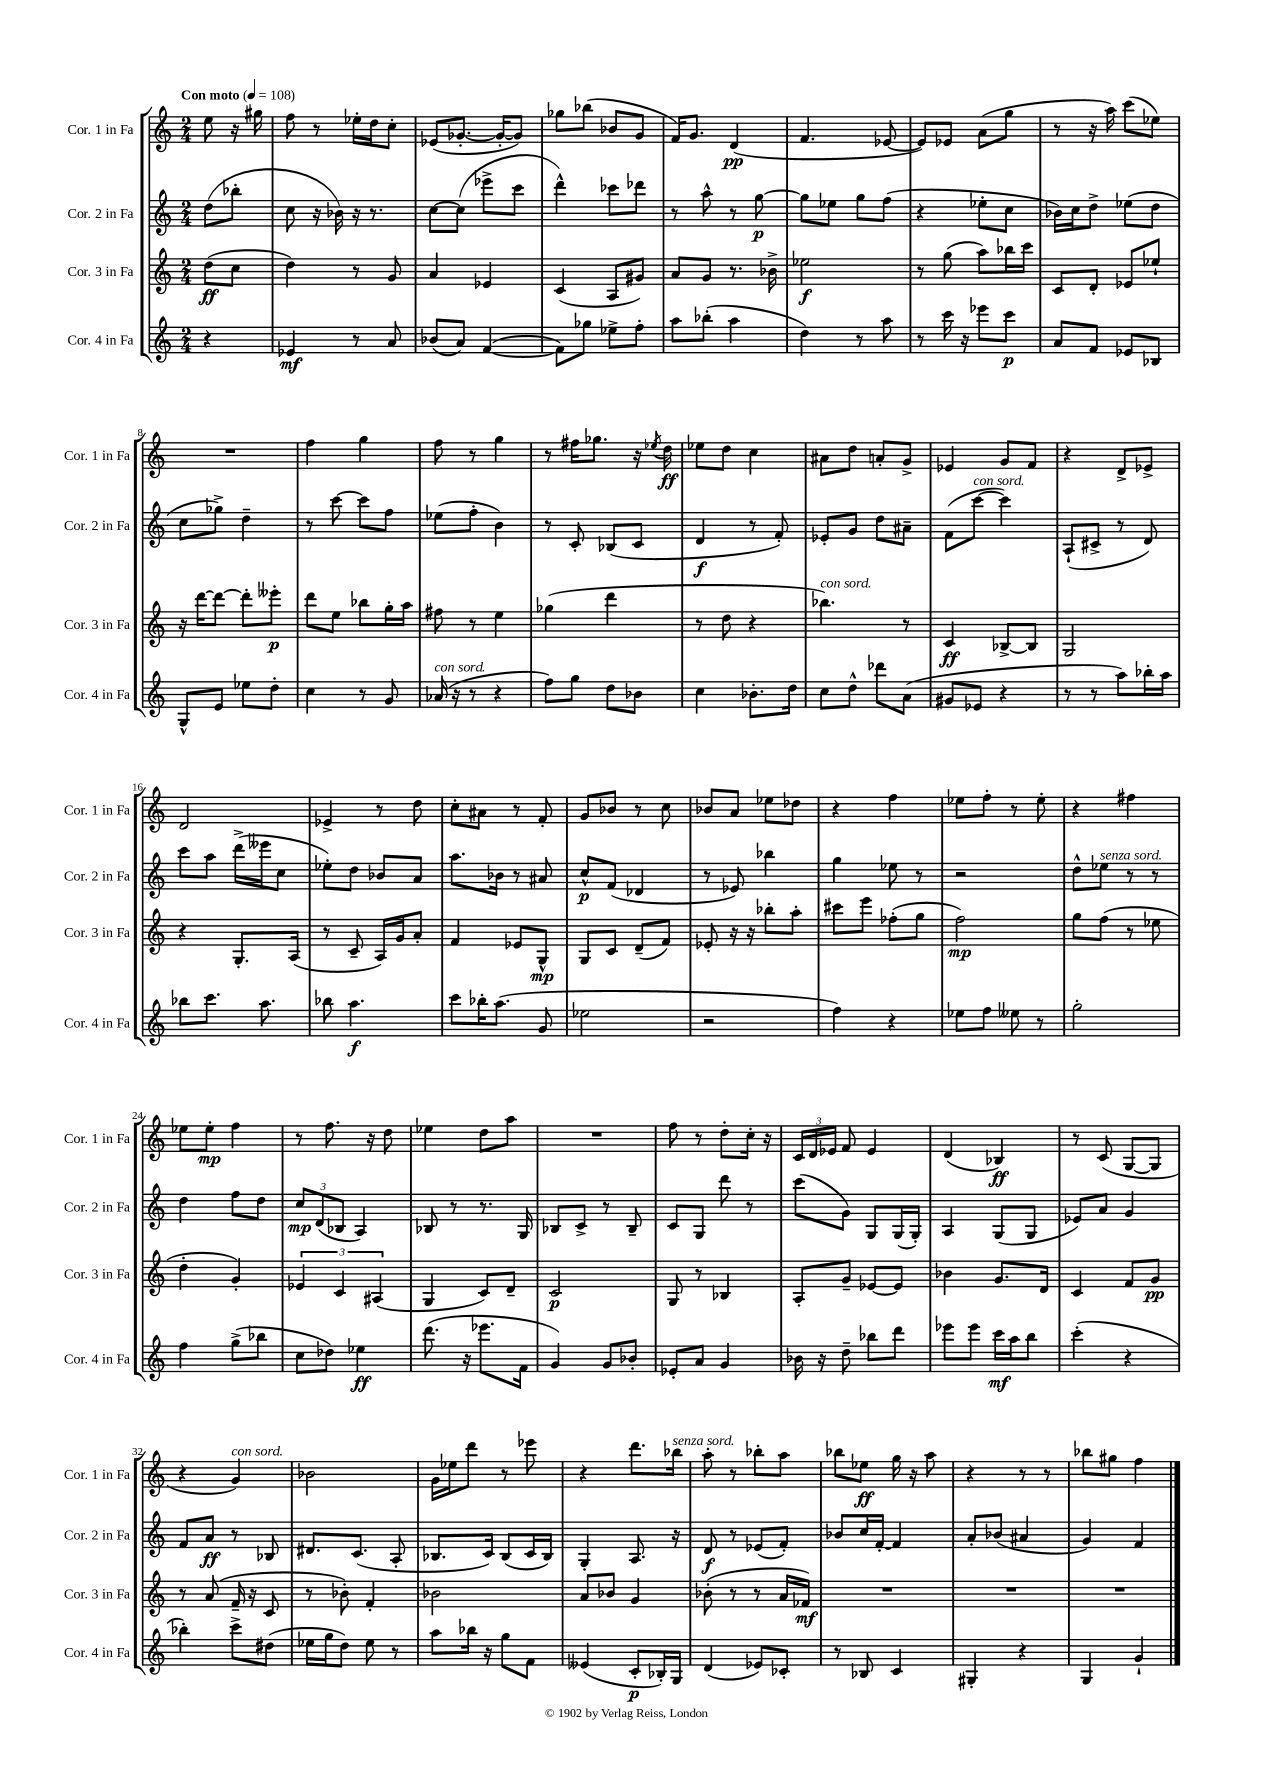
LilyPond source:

<<
\new StaffGroup <<
\new Staff = "s0" \with { instrumentName = "Cor. 1 in Fa" shortInstrumentName = "Cor. 1 in Fa" } {
    \clef treble \key c \major \numericTimeSignature \time 2/4 \partial 4 \tempo "Con moto" 4 = 108
    \autoBeamOff e''8 r16 gis''16 |
    f''8 r8 ees''16[-. d''16 c''8]-. |
    ees'8[( ges'8.]~-. ges'16[~-. ges'8]) |
    ges''8[ bes''8]( bes'8[ g'8] |
    f'16[) g'8.] d'4\pp( |
    f'4. ees'8~ |
    ees'8[) ees'8] a'8[( g''8] |
    r8 r16 a''16) c'''8[( ees''8]) |
    R2 |
    f''4 g''4 |
    f''8 r8 g''4 |
    r8 fis''16[ ges''8.] r16 \acciaccatura { ees''8 } d''16\ff |
    ees''8[ d''8] c''4 |
    ais'8[ d''8] a'8[-. g'8]-> |
    ees'4 g'8[ f'8] |
    r4 d'8[-> ees'8]-> |
    d'2 |
    ees'4-> r8 d''8 |
    c''8[-. ais'8] r8 f'8-. |
    g'8[ bes'8] r8 c''8 |
    bes'8[ a'8] ees''8[ des''8] |
    r4 f''4 |
    ees''8[ f''8]-. r8 ees''8-. |
    r4 fis''4 |
    ees''8[ ees''8]-.\mp f''4 |
    r8 f''8. r16 d''8 |
    ees''4 d''8[ a''8] |
    R2 |
    f''8 r8 d''8[-. c''16]-. r16 |
    \tuplet 3/2 { c'16[ d'16 ees'16] } f'8 ees'4 |
    d'4( bes4\ff) |
    r8 c'8( g8[~ g8] |
    r4 g'4^\markup { \italic "con sord." }) |
    bes'2 |
    g'16[ ees''16 d'''8] r8 ees'''8 |
    r4 d'''8.[ bes''16]^\markup { \italic "senza sord." } |
    a''8-. r8 bes''8[-. a''8] |
    bes''8[ ees''8]\ff g''16 r16 a''8 |
    r4 r8 r8 |
    bes''8[ gis''8] f''4 \bar "|." |
}
\new Staff = "s1" \with { instrumentName = "Cor. 2 in Fa" shortInstrumentName = "Cor. 2 in Fa" } {
    \clef treble \key c \major \numericTimeSignature \time 2/4 \partial 4
    \autoBeamOff d''8[( bes''8]-. |
    c''8 r16 bes'16) r16 r8. |
    c''8[~ c''8]( ees'''8[-> c'''8] |
    d'''4-^) ces'''8[ des'''8] |
    r8 a''8-^ r8 g''8~\p |
    g''8[ ees''8] g''8[ f''8]( |
    r4 ees''8[-. c''8] |
    bes'16[) c''16 d''8]-> ees''8[( d''8] |
    c''8[ ges''8]->) d''4-- |
    r8 c'''8~ c'''8[ f''8] |
    ees''8[( f''8]-. b'4) |
    r8 c'8-. bes8[( c'8] |
    d'4\f r8 f'8-.) |
    ees'8[-. g'8] d''8[ ais'8]-- |
    f'8[( c'''8]~^\markup { \italic "con sord." } c'''4) |
    a8[-!( cis'8]-> r8 d'8) |
    c'''8[ a''8] d'''16[->( eeses'''16 c''8] |
    ees''8[-.) d''8] bes'8[ a'8] |
    a''8.[ bes'16] r8 ais'8 |
    c''8[-^\p f'8]( des'4 |
    r8 ees'8) bes''4 |
    g''4 ees''8 r8 |
    r2 |
    d''8[-^ ees''8]^\markup { \italic "senza sord." } r8 r8 |
    d''4 f''8[ d''8] |
    \tuplet 3/2 { c''8[\mp d'8( bes8] } a4) |
    bes8 r8 r8. g16 |
    bes8[ c'8]-> r8 bes8-- |
    c'8[ g8] d'''8 r8 |
    c'''8[( g'8]) g8[ g16( g16]-.) |
    a4 g8[( g8] |
    ees'8[) a'8] g'4 |
    f'8[ a'8]\ff r8 bes8 |
    dis'8.[ c'8.]( a8-. |
    bes8.[ c'16]) bes8[( c'16 bes16]) |
    g4-. a8. r16 |
    d'8\f r8 ees'8[( f'8]-.) |
    bes'8[ c''16 f'16]~-. f'4 |
    a'8[-. bes'8]( ais'4 |
    g'4) f'4 \bar "|." |
}
\new Staff = "s2" \with { instrumentName = "Cor. 3 in Fa" shortInstrumentName = "Cor. 3 in Fa" } {
    \clef treble \key c \major \numericTimeSignature \time 2/4 \partial 4
    \autoBeamOff d''8[\ff( c''8] |
    d''4) r8 g'8 |
    a'4 ees'4 |
    c'4( a8[ gis'8]) |
    a'8[ g'8] r8. bes'16-> |
    ees''2\f |
    r8 g''8( a''8[) bes''16 c'''16] |
    c'8[ d'8]-. ees'8[ ees''8]-! |
    r16 d'''16[~ d'''8]~ d'''8[-. eeses'''8]-.\p |
    d'''8[ e''8] bes''8[ g''16-. a''16] |
    fis''8 r8 e''4 |
    ges''4( d'''4 |
    r8 d''8 r4 |
    bes''4.^\markup { \italic "con sord." }) r8 |
    c'4\ff bes8[~-> bes8] |
    g2 |
    r4 g8.[-. a16]( |
    r8 c'8-- a16[) g'16 a'8]-. |
    f'4 ees'8[ g8]-^\mp |
    g8[ c'8] d'8[--( f'8]) |
    ees'8-. r16 r16 bes''8[-. a''8]-. |
    cis'''8[ e'''8] fes''8[-.( g''8] |
    f''2\mp) |
    g''8[ f''8]( r8 ees''8 |
    d''4-. g'4-.) |
    \tuplet 3/2 { ees'4 c'4 ais4( } |
    g4 c'8[) d'8]-- |
    c'2\p |
    g8 r8 bes4 |
    a8[-. g'8]-- ees'8[~ ees'8] |
    bes'4 g'8.[ d'16] |
    c'4 f'8[ g'8]\pp |
    r8 a'8( f'16-- r16 c'8 |
    r8 bes'8-.) f'4-. |
    bes'2 |
    a'8[ bes'8] g'4 |
    bes'8-.( r8 r8 a'16[ fes'16]\mf) |
    R2 |
    R2 |
    R2 \bar "|." |
}
\new Staff = "s3" \with { instrumentName = "Cor. 4 in Fa" shortInstrumentName = "Cor. 4 in Fa" } {
    \clef treble \key c \major \numericTimeSignature \time 2/4 \partial 4
    \autoBeamOff r4 |
    ees'4\mf r8 a'8 |
    bes'8[( a'8]) f'4~( |
    f'8[) ges''8] ees''8[-> f''8]-. |
    a''8[ bes''8]-.( a''4 |
    d''4) r8 a''8 |
    r8 c'''16 r16 ees'''8[ c'''8]\p |
    a'8[ f'8] ees'8[ bes8] |
    g8[-^ e'8] ees''8[ d''8]-. |
    c''4 r8 g'8 |
    aes'16^\markup { \italic "con sord." }( r16 r8 r4 |
    f''8[) g''8] d''8[ bes'8] |
    c''4 bes'8.[-. d''16] |
    c''8[ d''8]-^ des'''8[ a'8]( |
    gis'8[ ees'8] r4 |
    r8 r8 a''8[) bes''16-. a''16] |
    bes''8[ c'''8.] a''8. |
    bes''8 a''4.\f |
    c'''8[ bes''16-. a''8.]( g'8 |
    ees''2 |
    r2 |
    f''4) r4 |
    ees''8[ f''8] eeses''8 r8 |
    g''2-. |
    f''4 g''8[->( bes''8] |
    c''8[ des''8]) ees''4\ff |
    d'''8.( r16 ees'''8.[ f'16] |
    g'4) g'8[ bes'8]-. |
    ees'8[-. a'8] g'4 |
    bes'16 r16 d''8-- bes''8[ d'''8] |
    ees'''8[ ees'''8] c'''16[\mf a''16 b''8] |
    c'''4-.( r4 |
    bes''4-.) c'''8[-> dis''8]( |
    ees''16[ g''16 d''8]) ees''8 r8 |
    a''8[ bes''16] r16 g''8[ f'8] |
    eeses'4( c'8[-.\p bes16-.) g16] |
    d'4( ees'8[) ces'8]-. |
    r8 bes8 c'4 |
    gis4-. r4 |
    g4 g'4-! \bar "|." |
}
>>
>>
